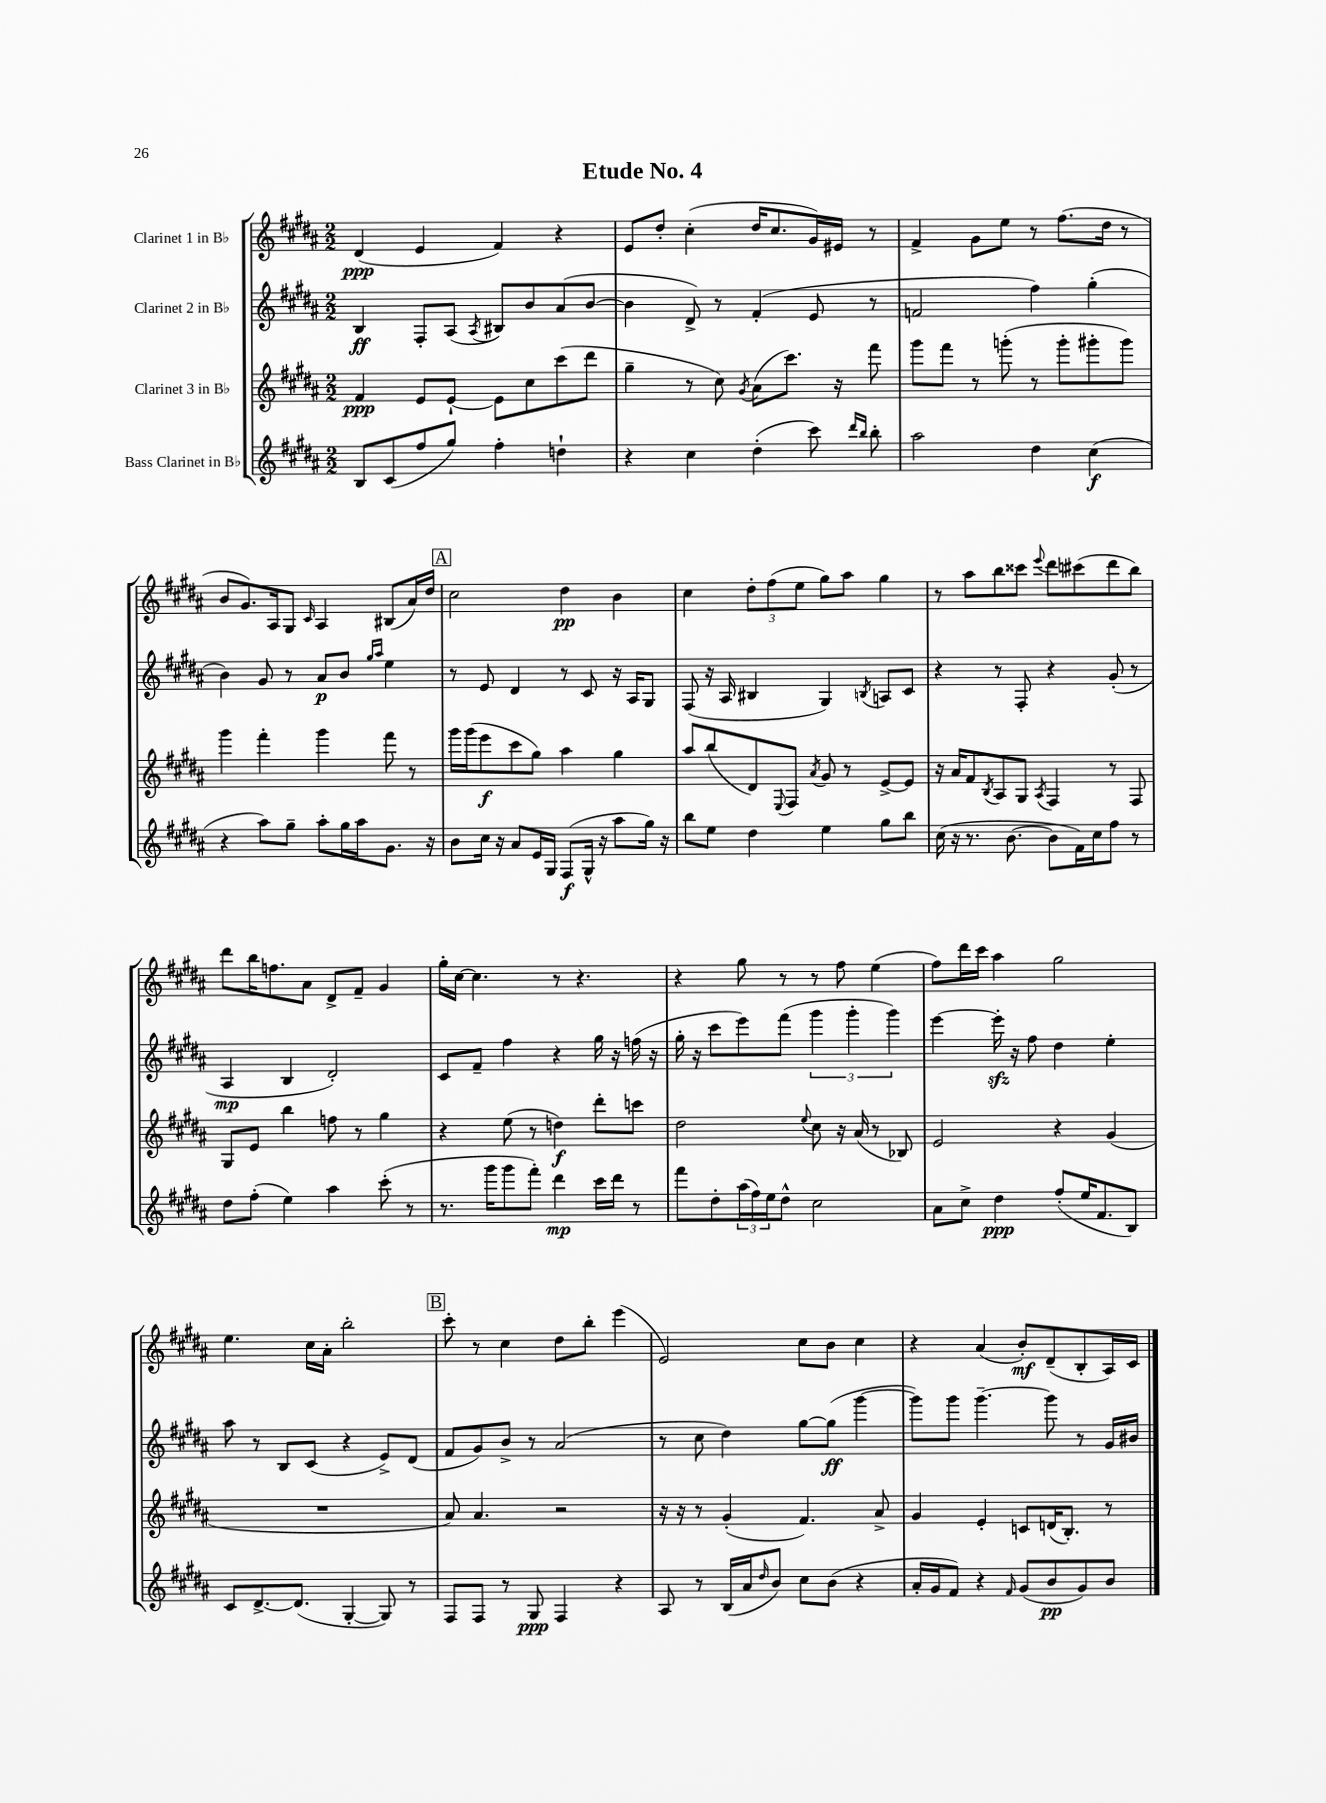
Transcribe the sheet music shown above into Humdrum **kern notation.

**kern	**dynam	**kern	**dynam	**kern	**dynam	**kern	**dynam
*part4	*part4	*part3	*part3	*part2	*part2	*part1	*part1
*staff4	*staff4	*staff3	*staff3	*staff2	*staff2	*staff1	*staff1
*I"Bass Clarinet in B♭	*	*I"Clarinet 3 in B♭	*	*I"Clarinet 2 in B♭	*	*I"Clarinet 1 in B♭	*
*clefG2	*	*clefG2	*	*clefG2	*	*clefG2	*
*k[f#c#g#d#a#]	*	*k[f#c#g#d#a#]	*	*k[f#c#g#d#a#]	*	*k[f#c#g#d#a#]	*
*M2/2	*	*M2/2	*	*M2/2	*	*M2/2	*
=1	=1	=1	=1	=1	=1	=1	=1
8B/L	.	4f#/	ppp	4B/	ff	(4d#/	ppp
(8c#/	.	.	.	.	.	.	.
8ff#/	.	8e/L	.	8F#'/L	.	4e/	.
8gg#/J)	.	[8e`/J	.	(8A#/J	.	.	.
.	.	.	.	8qA#/	.	.	.
4ff#'\	.	8e\L]	.	8B#X/L)	.	4f#/)	.
.	.	8cc#\	.	8b/	.	.	.
4ddn`\	.	(8ccc#\	.	(8a#/	.	4r	.
.	.	8ddd#\J	.	[8b/J	.	.	.
=2	=2	=2	=2	=2	=2	=2	=2
4r	.	4gg#~\	.	4b\]	.	8e/L	.
.	.	.	.	.	.	8dd#'/J	.
4cc#\	.	8r	.	8d#^/)	.	(4cc#'\	.
.	.	8cc#\)	.	8r	.	.	.
.	.	8qg#/	.	.	.	.	.
(4dd#'\	.	(8a#\L	.	(4f#'/	.	16dd#/KL	.
.	.	.	.	.	.	8.cc#/	.
.	.	8.ccc#\J)	.	.	.	.	.
8ccc#\)	.	.	.	8e/	.	16g#/L)	.
.	.	16r	.	.	.	16e#X/JJ	.
16qqddd#/LL	.	.	.	.	.	.	.
16qqbb/JJ	.	.	.	.	.	.	.
8bb'\	.	8fff#\	.	8r	.	8r	.
=3	=3	=3	=3	=3	=3	=3	=3
2aa#\	.	8ggg#\L	.	2fn/	.	4f#^/	.
.	.	8fff#\J	.	.	.	.	.
.	.	8r	.	.	.	8g#\L	.
.	.	(8gggn'\	.	.	.	8ee\J	.
4dd#\	.	8r	.	4ff#\)	.	8r	.
.	.	8ggg'\L	.	.	.	(8.ff#\L	.
(4cc#\	f	8ggg#X'\	.	(4gg#'\	.	.	.
.	.	.	.	.	.	16dd#\Jk	.
.	.	8ggg#\J)	.	.	.	8r	.
!!LO:LB:g=z
=4	=4	=4	=4	=4	=4	=4	=4
4r	.	4ggg#\	.	4b\)	.	8b/L	.
.	.	.	.	.	.	8.g#/)	.
8aa#\L)	.	4fff#'\	.	8g#/	.	.	.
.	.	.	.	.	.	16A#/k	.
8gg#~\J	.	.	.	8r	.	8G#/J	.
.	.	.	.	.	.	16qqc#/	.
8aa#'\L	.	4ggg#\	.	8a#/L	p	4A#/	.
16gg#\L	.	.	.	8b/J	.	.	.
16aa#\J	.	.	.	.	.	.	.
.	.	.	.	16qqgg#/LL	.	.	.
.	.	.	.	16qqaa#/JJ	.	.	.
8.g#\J	.	8fff#\	.	4ee\	.	(8B#X/L	.
.	.	8r	.	.	.	16a#/L)	.
16r	.	.	.	.	.	16dd#/JJ	.
!!LO:REH:place=s1:t=A
=5	=5	=5	=5	=5	=5	=5	=5
8b\L	.	16ggg#\LL	.	8r	.	2cc#\	.
.	.	(16ggg#\J	.	.	.	.	.
16cc#\Jk	.	8eee\	f	8e/	.	.	.
16r	.	.	.	.	.	.	.
8a#/L	.	8ccc#\	.	4d#/	.	.	.
16e/L	.	8gg#\J)	.	.	.	.	.
16G#/JJ	.	.	.	.	.	.	.
(8F#/L	f	4aa#\	.	8r	.	4dd#\	pp
16G#^^/Jk	.	.	.	8c#/	.	.	.
16r	.	.	.	.	.	.	.
8aa#\L	.	4gg#\	.	16r	.	4b\	.
.	.	.	.	16A#/KL	.	.	.
16gg#\Jk)	.	.	.	8G#/J	.	.	.
16r	.	.	.	.	.	.	.
=6	=6	=6	=6	=6	=6	=6	=6
8bb\L	.	8aa#/L	.	(8F#/	.	4cc#\	.
8ee\J	.	(8bb/	.	16r	.	.	.
.	.	.	.	16A#/	.	.	.
4dd#\	.	8d#/)	.	4B#X/	.	12dd#'\L	.
.	.	.	.	.	.	(12ff#\	.
.	.	8qqE/	.	.	.	.	.
.	.	8F#/J	.	.	.	.	.
.	.	.	.	.	.	12ee\J	.
.	.	8qa#/	.	.	.	.	.
4ee\	.	8g#/	.	4G#/)	.	8gg#\L)	.
.	.	8r	.	.	.	8aa#\J	.
.	.	.	.	8qBn/	.	.	.
8gg#\L	.	[8e^/L	.	8An/L	.	4gg#\	.
8bb\J	.	8e/J]	.	8c#/J	.	.	.
=7	=7	=7	=7	=7	=7	=7	=7
(16cc#\	.	16r	.	4r	.	8r	.
16r	.	16a#/KL	.	.	.	.	.
8.r	.	8f#/	.	.	.	8aa#\L	.
.	.	8qB/	.	.	.	.	.
.	.	8A#/	.	8r	.	8bb\	.
[8.b\	.	.	.	.	.	.	.
.	.	8G#/J	.	8F#'/	.	8ccc##X\J	.
.	.	8qA#/	.	.	.	8qqeee/	.
8b\L]	.	4F#/	.	4r	.	8ddd#\L	.
16f#\L)	.	.	.	.	.	(8ccc#X\	.
16cc#\J	.	.	.	.	.	.	.
8ff#\J	.	8r	.	(8g#'/	.	8ddd#\	.
8r	.	8F#/	.	8r	.	8bb\J)	.
!!LO:LB:g=z
=8	=8	=8	=8	=8	=8	=8	=8
8dd#\L	.	8G#/L	.	4A#/	mp	8ddd#\L	.
(8ff#'\J	.	8e/J	.	.	.	16bb\K	.
.	.	.	.	.	.	8.ffn\	.
4ee\)	.	4bb\	.	4B/	.	.	.
.	.	.	.	.	.	8a#\J	.
4aa#\	.	8ffn\	.	2d#'/)	.	8d#^/L	.
.	.	8r	.	.	.	8f#~/J	.
(8ccc#'\	.	4gg#\	.	.	.	4g#/	.
8r	.	.	.	.	.	.	.
=9	=9	=9	=9	=9	=9	=9	=9
8.r	.	4r	.	8c#/L	.	16gg#'\LL	.
.	.	.	.	.	.	[16cc#\JJ	.
.	.	.	.	8f#~/J	.	4.cc#\]	.
16ggg#\KL	.	.	.	.	.	.	.
8ggg#\	.	(8ee\	.	4ff#\	.	.	.
8fff#'\J)	.	8r	.	.	.	.	.
4ddd#\	mp	4ddn\)	f	4r	.	8r	.
.	.	.	.	.	.	4.r	.
16ccc#\LL	.	8ddd#'\L	.	16gg#\	.	.	.
16ddd#\JJ	.	.	.	16r	.	.	.
8r	.	8cccn\J	.	(16ffn\	.	.	.
.	.	.	.	16r	.	.	.
=10	=10	=10	=10	=10	=10	=10	=10
8fff#\L	.	2dd#\	.	16gg#'\	.	4r	.
.	.	.	.	16r	.	.	.
8dd#'\	.	.	.	8ccc#\L	.	.	.
(24aa#\L	.	.	.	8eee\)	.	8gg#\	.
24ff#\)	.	.	.	.	.	.	.
24ee\J	.	.	.	.	.	.	.
8dd#^^\J	.	.	.	(8fff#\J	.	8r	.
.	.	8qqee/	.	.	.	.	.
2cc#\	.	8cc#\	.	6ggg#\	.	8r	.
.	.	16r	.	.	.	8ff#\	.
.	.	.	.	6ggg#'\	.	.	.
.	.	(16a#/	.	.	.	.	.
.	.	8r	.	.	.	(4ee\	.
.	.	.	.	6ggg#\)	.	.	.
.	.	8B-X/)	.	.	.	.	.
=11	=11	=11	=11	=11	=11	=11	=11
8a#\L	.	2e/	.	[4eee\	.	8ff#\L)	.
8cc#^\J	.	.	.	.	.	16ddd#\L	.
.	.	.	.	.	.	16ccc#\JJ	.
4dd#\	ppp	.	.	16eeezz'\]	.	4aa#\	.
.	.	.	.	16r	.	.	.
.	.	.	.	8ff#\	.	.	.
(8ff#'/L	.	4r	.	4dd#\	.	2gg#\	.
16ee/K	.	.	.	.	.	.	.
8.f#/	.	.	.	.	.	.	.
.	.	(4g#/	.	4ee'\	.	.	.
8B/J)	.	.	.	.	.	.	.
!!LO:LB:g=z
=12	=12	=12	=12	=12	=12	=12	=12
8c#/L	.	1r	.	8aa#\	.	4.ee\	.
[8.d#^/	.	.	.	8r	.	.	.
.	.	.	.	8B/L	.	.	.
(8.d#/J]	.	.	.	.	.	.	.
.	.	.	.	(8c#/J	.	16cc#\LL	.
.	.	.	.	.	.	16a#'\JJ	.
[4G#'/	.	.	.	4r	.	2bb'\	.
8G#/])	.	.	.	8e^/L)	.	.	.
8r	.	.	.	(8d#/J	.	.	.
!!LO:REH:place=s1:t=B
=13	=13	=13	=13	=13	=13	=13	=13
8F#/L	.	8a#/)	.	8f#/L	.	8ccc#'\	.
8F#/J	.	4.a#/	.	8g#/)	.	8r	.
8r	.	.	.	8b^/J	.	4cc#\	.
8G#/	ppp	.	.	8r	.	.	.
4F#/	.	2r	.	(2a#/	.	8dd#\L	.
.	.	.	.	.	.	8bb'\J	.
4r	.	.	.	.	.	(4eee\	.
=14	=14	=14	=14	=14	=14	=14	=14
8A#/	.	16r	.	8r	.	2e/)	.
.	.	16r	.	.	.	.	.
8r	.	8r	.	8cc#\	.	.	.
(16B/LL	.	(4g#'/	.	4dd#\)	.	.	.
16a#/J	.	.	.	.	.	.	.
16qqdd#/	.	.	.	.	.	.	.
8b/J)	.	.	.	.	.	.	.
8cc#\L	.	4.f#/)	.	[8gg#\L	.	8cc#\L	.
(8b\J	.	.	.	(8gg#\J]	ff	8b\J	.
4r	.	.	.	[4ggg#\	.	4cc#\	.
.	.	8a#^/	.	.	.	.	.
=15	=15	=15	=15	=15	=15	=15	=15
16a#'/LL	.	4g#/	.	8ggg#\L])	.	4r	.
16g#/J	.	.	.	.	.	.	.
8f#/J)	.	.	.	8ggg#\J	.	.	.
4r	.	4e'/	.	[4.ggg#~\	.	(4a#/	.
16qqf#/	.	.	.	.	.	.	.
(8g#/L	.	8cn/L	.	.	.	8b'/L)	mf
8b/	pp	(16dn/K	.	8ggg#\]	.	(8d#~/	.
.	.	8.B'/J)	.	.	.	.	.
8g#/)	.	.	.	8r	.	8B'/	.
8b/J	.	8r	.	16g#/LL	.	16A#/L)	.
.	.	.	.	16b#X/JJ	.	16c#/JJ	.
==	==	==	==	==	==	==	==
*-	*-	*-	*-	*-	*-	*-	*-
